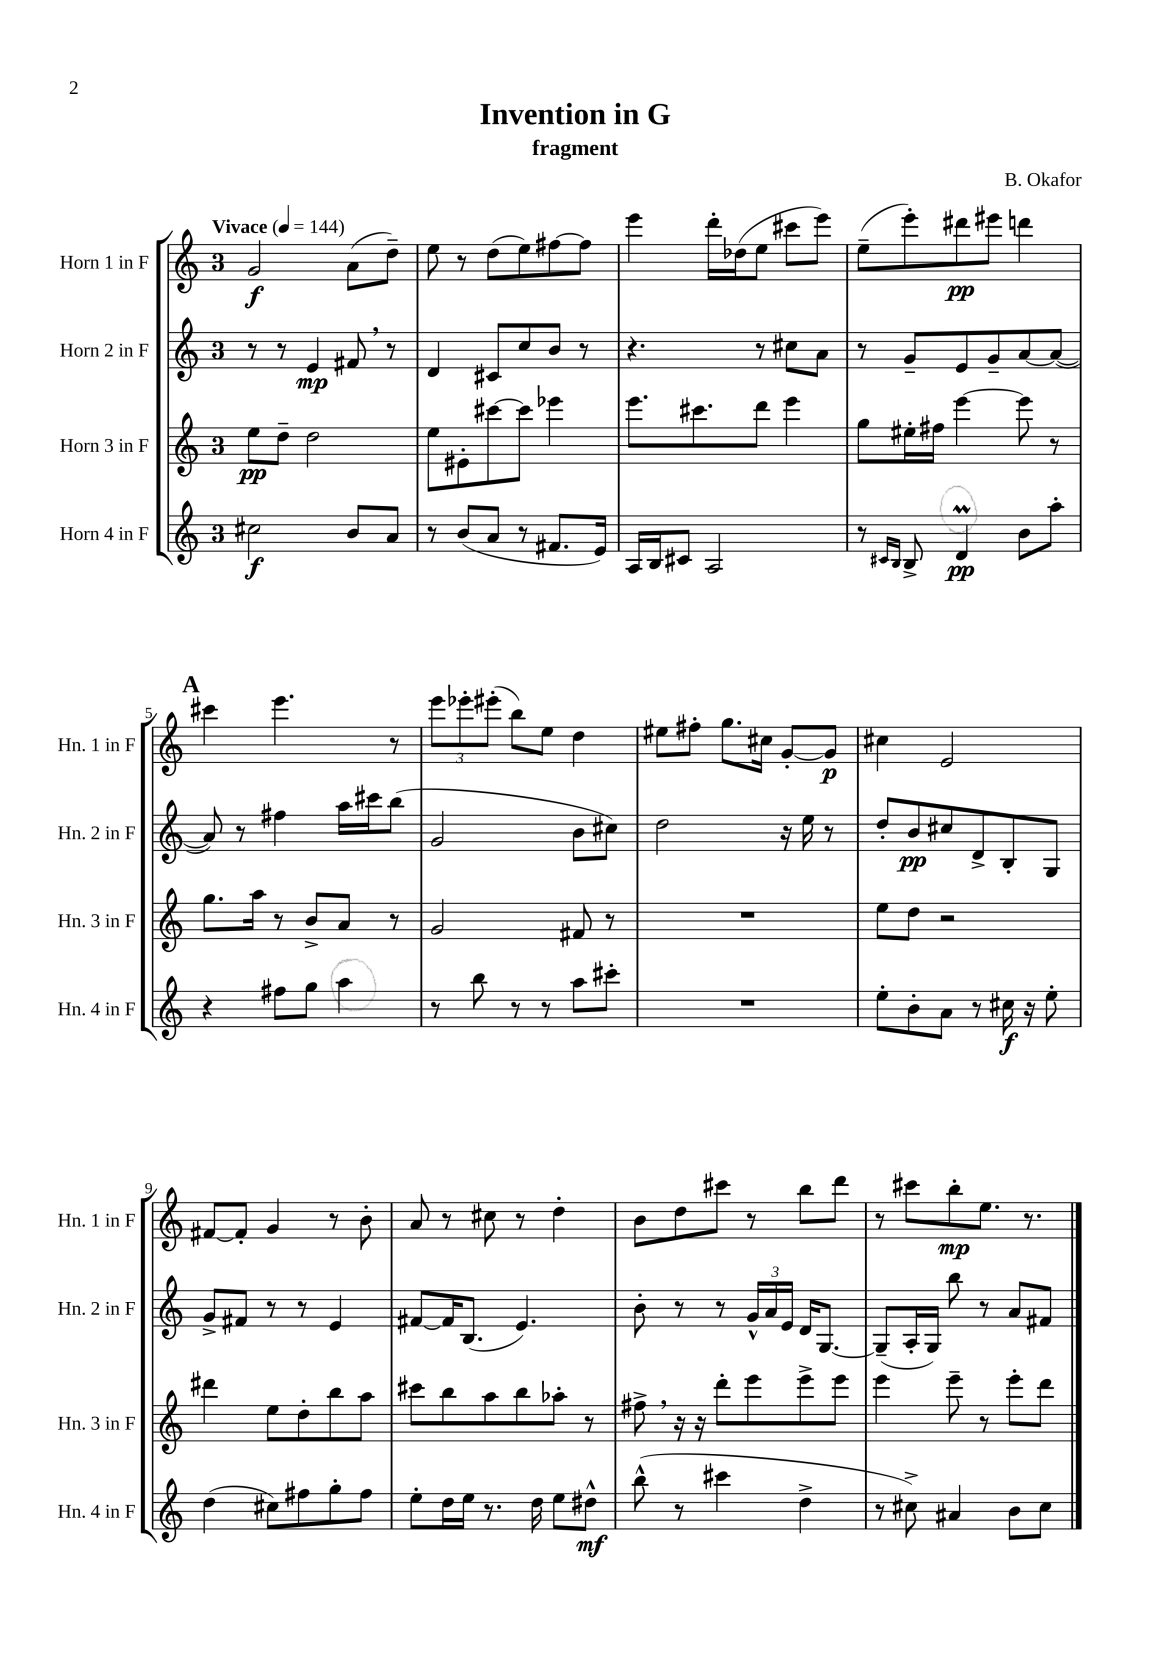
\header { title = "Invention in G" composer = "B. Okafor" subtitle = "fragment" }
<<
\new StaffGroup <<
\new Staff = "s0" \with { instrumentName = "Horn 1 in F" shortInstrumentName = "Hn. 1 in F" } {
    \clef treble \key c \major \once \override Staff.TimeSignature.style = #'single-digit \time 3/4 \tempo "Vivace" 4 = 144
    g'2\f a'8( d''8--) |
    e''8 r8 d''8( e''8) fis''8~ fis''8 |
    e'''4 d'''16-. des''16( e''8 cis'''8 e'''8) |
    e''8--( e'''8-.) dis'''8\pp eis'''8 d'''4 |
    \mark \markup { \bold "A" } cis'''4 e'''4. r8 |
    \tuplet 3/2 { e'''8 ees'''8-. eis'''8-.( } b''8) e''8 d''4 |
    eis''8 fis''8-. g''8. cis''16 g'8~-. g'8\p |
    cis''4 e'2 |
    fis'8~ fis'8-. g'4 r8 b'8-. |
    a'8 r8 cis''8 r8 d''4-. |
    b'8 d''8 cis'''8 r8 b''8 d'''8 |
    r8 cis'''8 b''8-.\mp e''8. r8. \bar "|." |
}
\new Staff = "s1" \with { instrumentName = "Horn 2 in F" shortInstrumentName = "Hn. 2 in F" } {
    \clef treble \key c \major \once \override Staff.TimeSignature.style = #'single-digit \time 3/4
    r8 r8 e'4\mp fis'8 \breathe r8 |
    d'4 cis'8 c''8 b'8 r8 |
    r4. r8 cis''8 a'8 |
    r8 g'8-- e'8 g'8-- a'8~ a'8~( |
    \mark \markup { \bold "A" } a'8) r8 fis''4 a''16 cis'''16 b''8( |
    g'2 b'8 cis''8) |
    d''2 r16 e''16 r8 |
    d''8-. b'8\pp cis''8 d'8-> b8-. g8 |
    g'8-> fis'8 r8 r8 e'4 |
    fis'8~ fis'16 b8.( e'4.) |
    b'8-. r8 r8 \tuplet 3/2 { g'16-^ a'16 e'16 } d'16 g8.~ |
    g8--( a16-. g16) b''8 r8 a'8 fis'8 \bar "|." |
}
\new Staff = "s2" \with { instrumentName = "Horn 3 in F" shortInstrumentName = "Hn. 3 in F" } {
    \clef treble \key c \major \once \override Staff.TimeSignature.style = #'single-digit \time 3/4
    e''8\pp d''8-- d''2 |
    e''8 eis'8-. cis'''8~ cis'''8 ees'''4 |
    e'''8. cis'''8. d'''8 e'''4 |
    g''8 eis''16-. fis''16 e'''4~ e'''8 r8 |
    \mark \markup { \bold "A" } g''8. a''16 r8 b'8-> a'8 r8 |
    g'2 fis'8 r8 |
    R2. |
    e''8 d''8 r2 |
    dis'''4 e''8 d''8-. b''8 a''8 |
    cis'''8 b''8 a''8 b''8 aes''8-. r8 |
    fis''8-> \breathe r16 r16 d'''8-. e'''8 e'''8-> e'''8 |
    e'''4 e'''8-- r8 e'''8-. d'''8 \bar "|." |
}
\new Staff = "s3" \with { instrumentName = "Horn 4 in F" shortInstrumentName = "Hn. 4 in F" } {
    \clef treble \key c \major \once \override Staff.TimeSignature.style = #'single-digit \time 3/4
    cis''2\f b'8 a'8 |
    r8 b'8( a'8 r8 fis'8. e'16) |
    a16 b16 cis'8 a2 |
    r8 \grace { cis'16 b16 } b8-> d'4\prall\pp b'8 a''8-. |
    \mark \markup { \bold "A" } r4 fis''8 g''8 a''4 |
    r8 b''8 r8 r8 a''8 cis'''8-. |
    R2. |
    e''8-. b'8-. a'8 r8 cis''16\f r16 e''8-. |
    d''4( cis''8) fis''8 g''8-. fis''8 |
    e''8-. d''16 e''16 r8. d''16 e''8 dis''8-^\mf |
    b''8-^( r8 cis'''4 d''4-> |
    r8 cis''8->) ais'4 b'8 cis''8 \bar "|." |
}
>>
>>
